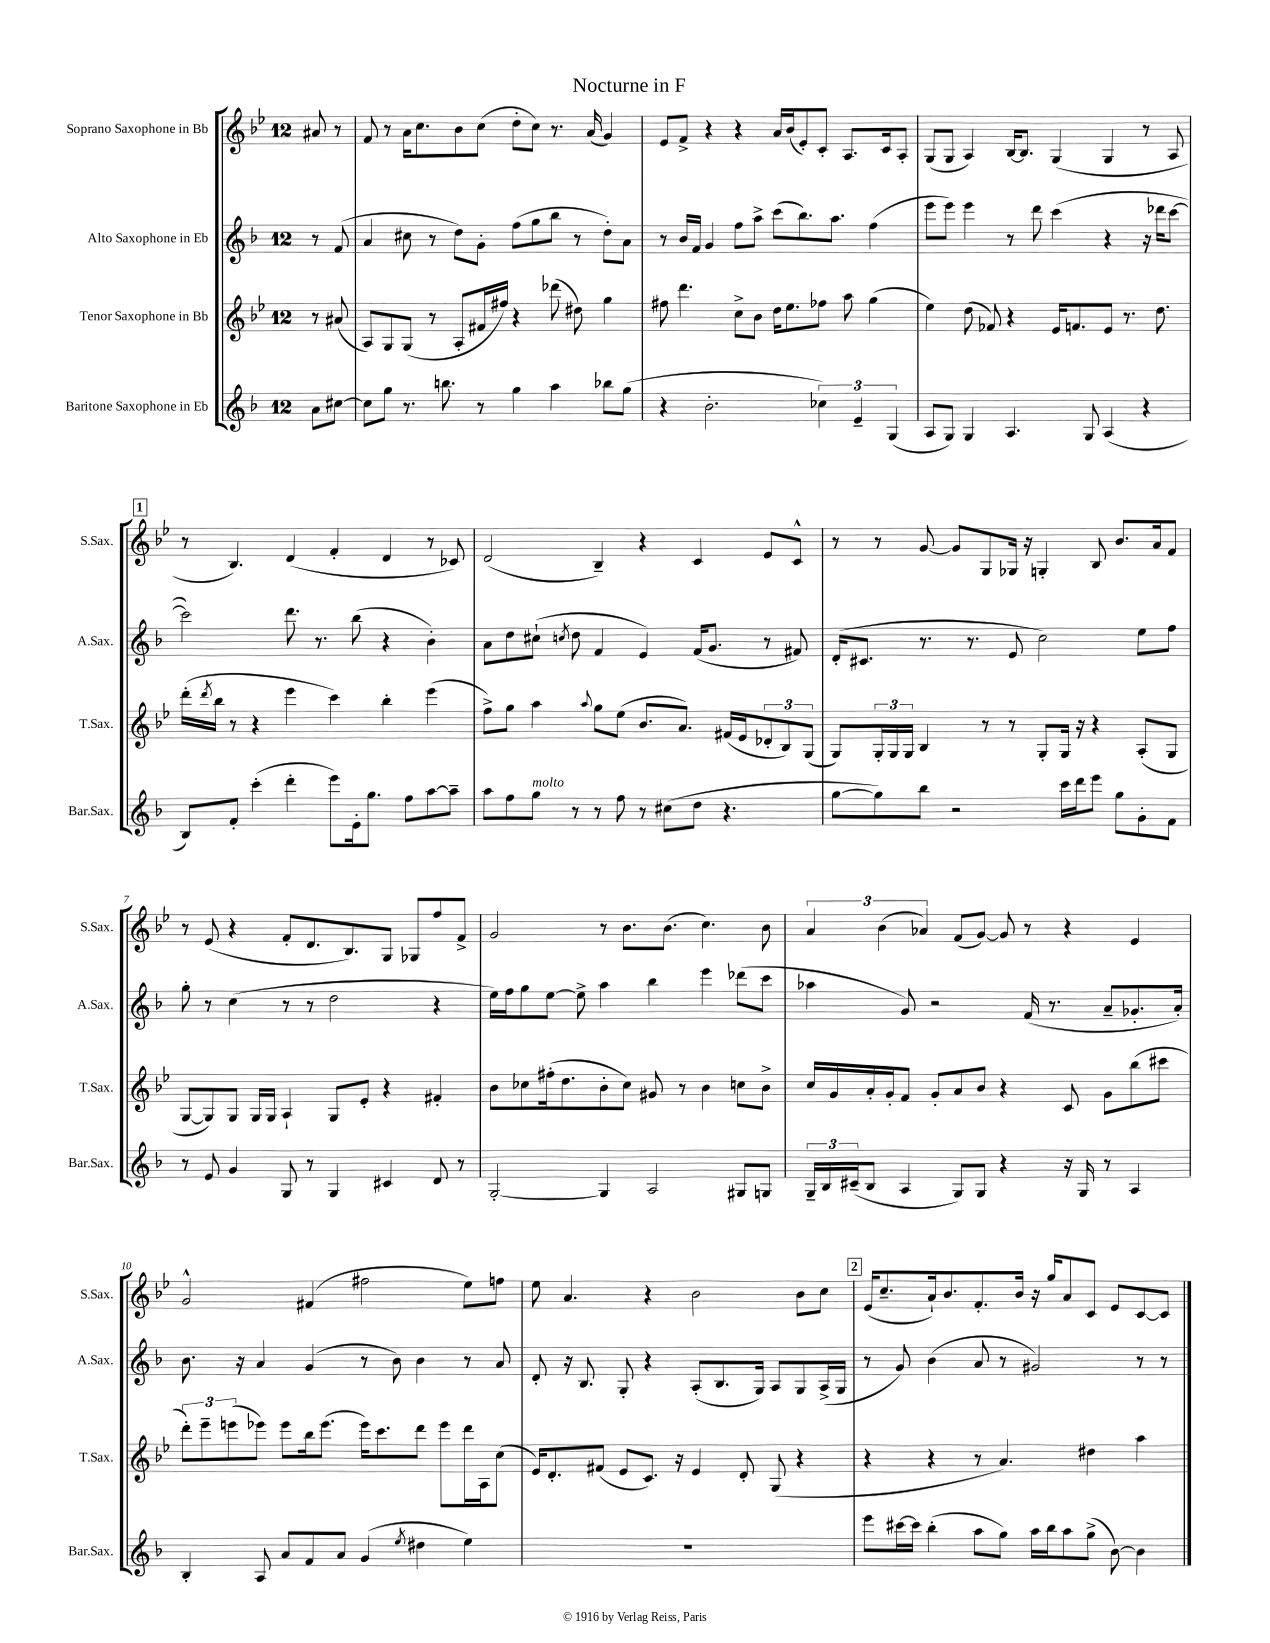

**kern	**kern	**kern	**kern
*staff4	*staff3	*staff2	*staff1
*clefG2	*clefG2	*clefG2	*clefG2
*k[b-]	*k[b-e-]	*k[b-]	*k[b-e-]
*M12/8	*M12/8	*M12/8	*M12/8
8a	8r	8r	8a#
[8cc#	(8a#	(8f	8r
=	=	=	=
8cc#]	8A)	4a	8f
8gg	8G	.	8r
8.r	(8G	8cc#	16a
.	.	.	8.cc
.	8r	8r	.
8.bb	.	.	.
.	8A'	8dd)	8b-
8r	16f#	8g'	(8cc
.	16ff#)	.	.
4gg	4r	(8ff	8dd'
.	.	8gg	8cc)
4aa	(8ddd-	8bb-	8.r
.	8dd#)	8r	.
.	.	.	(16a
8bb-	4gg	8dd')	4g)
(8gg	.	8a	.
=	=	=	=
4r	8ff#	8r	8e-
.	4.ddd	16b-	8f^
.	.	16f	.
2.b-'	.	4g	4r
.	8cc^	8ff	4r
.	8b-	8aa^	.
.	16dd	(8ccc	16a
.	8.ee-	.	(16b-
.	.	8.bb-)	8e-')
6cc-)	8ff-	.	8c'
.	.	8.aa	.
.	8aa	.	8.A
6e~	.	.	.
.	(4gg	(4ff	.
.	.	.	16c
(6G	.	.	.
.	.	.	8A'
=	=	=	=
8A	4ee-)	8eee	(8G
8G)	.	8eee)	8G
4G	(8dd	4eee	4A)
.	8f-)	.	.
4.A	4r	8r	[16B-
.	.	.	8.B-]
.	.	8ddd	.
.	16e-	(4ccc	(4G
.	8.f	.	.
8G	.	.	.
(4A	8e-	4r	4G
.	8.r	.	.
4r	.	16r	8r
.	8.dd	16ddd-	.
.	.	[8ccc	8A
=	=	=	=
8B-)	(16ddd'	2ccc])	8r
.	8qddd	.	.
.	16bb-	.	.
8f'	8r	.	4.B-)
(4ccc'	4r	.	.
4ddd'	4eee-	8.ddd	(4d
.	.	8.r	.
8eee)	4ccc)	.	4f'
16e'	.	(8bb-	.
8.gg	.	.	.
.	4bb-'	4r	4d
8ff	.	.	.
[8aa	(4eee-	4b-')	8r
8aa~]	.	.	8c-)
=	=	=	=
8aa	8ff^)	8a	(2d
8ff	8gg	8dd	.
8gg	4aa	(8cc#`	.
.	.	8qcc	.
8r	.	8dd	.
.	8qqaa	.	.
8r	8gg	4f	4B-~)
8ff	(8ee-	.	.
8r	8.b-	4e)	4r
(8cc#	.	.	.
.	8.a)	.	.
8dd	.	(16f	4c
.	.	8.g	.
4.r	(16f#	.	.
.	16e-	.	.
.	12d-'	8r	8e-
.	12B-)	.	.
.	.	8f#)	8c^^
.	(12G	.	.
=	=	=	=
[8gg	8G)	(16d'	8r
.	.	8.c#	.
8gg])	24G'	.	8r
.	24G	.	.
.	24G	.	.
8bb-	4B-	8.r	[8g
2r	.	.	8g]
.	.	8.r	.
.	8r	.	8G
.	8r	8e	16G-
.	.	.	16r
.	8G'	2cc)	4G'
16ccc	16G	.	.
16ddd	16r	.	.
8eee	4r	.	8B-
8gg	.	.	8.b-
8g'	(8A'	8ee	.
.	.	.	16a
8f	8G	8ff	8f
=	=	=	=
8r	[8G	8gg'	8r
8e	8G])	8r	(8e-
4g	8G	(4cc	4r
.	16G	.	.
.	16G	.	.
8G	4A`	8r	8f'
8r	.	8r	8.d
4G	8G	2dd	.
.	.	.	8.B-)
.	8e-'	.	.
4c#	4r	.	8G
.	.	.	8G-
8d	4f#'	4r	8ff
8r	.	.	8f^
=	=	=	=
[2G'	8b-	16ee)	2g
.	.	16ff	.
.	8cc-	8gg	.
.	(16ff#'	[8ee	.
.	8.dd	.	.
.	.	8ee^]	.
4G]	8b-'	4aa	8r
.	8cc-)	.	8.b-
2A	8g#	4bb-	.
.	.	.	(8.b-
.	8r	.	.
.	4b-	4eee	4.cc)
8G#	8cc	(8ddd-	.
8G	8b-^	8ccc	8b-
=	=	=	=
24G~	16cc	4aa-	6a
24B-	.	.	.
.	16g	.	.
(24c#~	.	.	.
8B-	16a'	.	.
.	.	.	(6b-
.	16g'	.	.
4A	8f	8g)	.
.	.	.	6a-)
.	8g'	2r	.
8G)	8a	.	(8f
8G	8b-	.	[8g)
4r	4r	.	8g]
.	.	(16f	8r
.	.	8.r	.
16r	8c	.	4r
16G	.	.	.
8r	8g	8a~	.
4A	(8bb-	8.g-'	4e-
.	8ccc#	.	.
.	.	16a')	.
=	=	=	=
4B-'	12ddd')	8.b-	2g^^
.	12eee-~	.	.
.	(12eee	.	.
.	.	16r	.
8A	8eee-)	4a	.
8a	8eee-	.	.
8f	16bb-	(4g	(4f#
.	(8.eee-	.	.
8a	.	.	.
(4g	16eee-)	8r	2ff#
.	8.ccc	.	.
.	.	8b-)	.
8qee	.	.	.
4dd#	8ddd	4b-	.
.	8eee-	.	.
4ee)	16ddd	8r	8ee-)
.	16A	.	.
.	(8cc	8a	8ff
=	=	=	=
1.r	16e-)	8d'	8ee-
.	8.d'	.	.
.	.	16r	4.a
.	.	8.B-	.
.	(8f#	.	.
.	8e-	8G'	.
.	8.c)	4r	4r
.	16r	.	.
.	4e-	(8A'	2b-
.	.	8.B-	.
.	8d'	.	.
.	.	16G)	.
.	(8G	8A	.
.	4r	8G	8b-
.	.	(16A^	8cc
.	.	16G	.
=	=	=	=
8eee	4r	8r	(16e-
.	.	.	8.cc~
[16ccc#	.	8g)	.
16ccc#]	.	.	.
(4bb-'	4r	(4b-	16a`)
.	.	.	8.b-
8aa	8r	8a	8.f'
8gg)	4.a)	8r	.
.	.	.	16b-
16aa	.	2g#)	16r
16bb-	.	.	16gg
8aa	.	.	8a
(8gg^	4dd#	.	8c
[8b-)	.	.	8e-
4b-]	4aa	8r	[8c
.	.	8r	8c]
==	==	==	==
*-	*-	*-	*-
